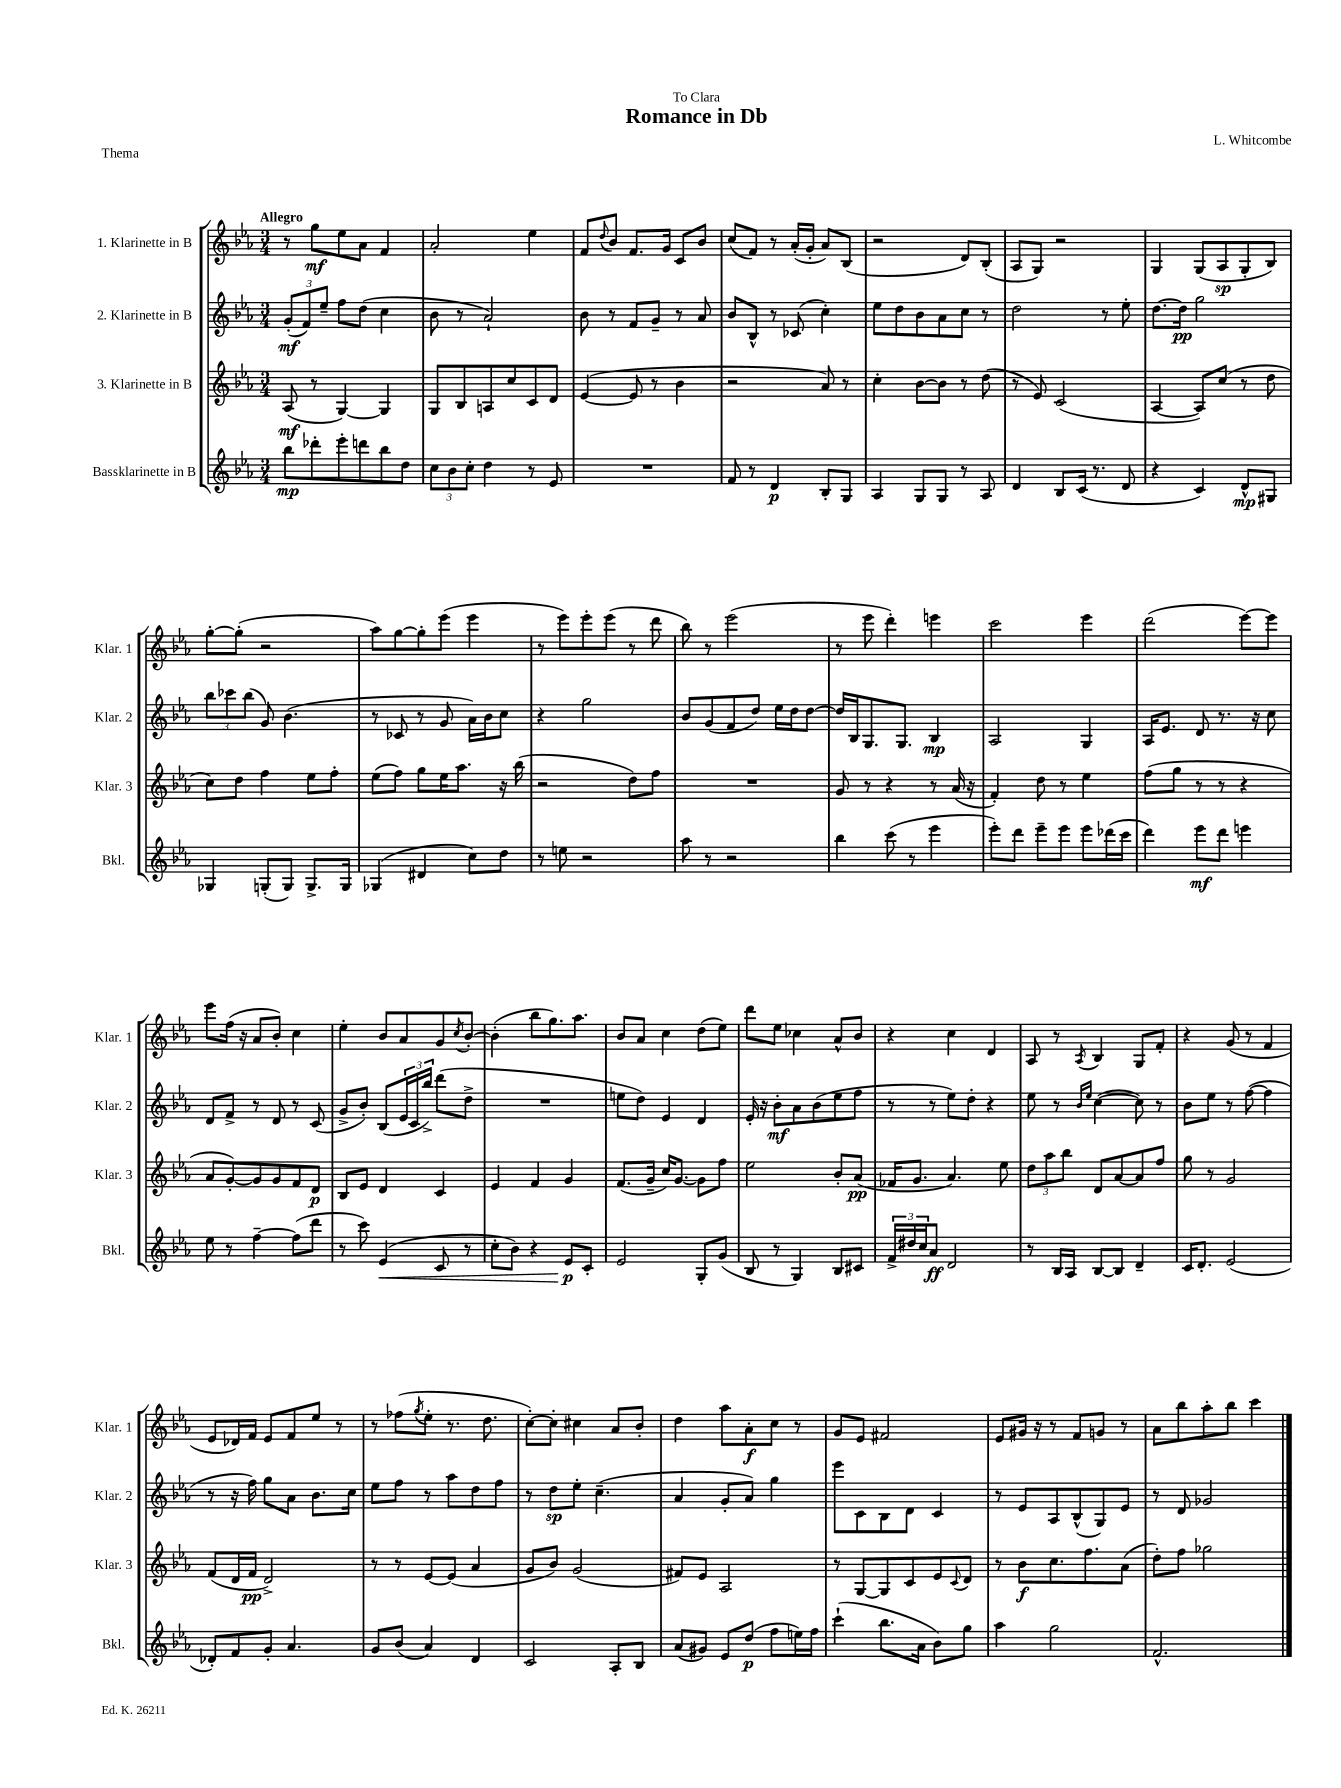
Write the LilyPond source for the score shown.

\header { title = "Romance in Db" composer = "L. Whitcombe" dedication = "To Clara" piece = "Thema" }
<<
\new StaffGroup <<
\new Staff = "s0" \with { instrumentName = "1. Klarinette in B" shortInstrumentName = "Klar. 1" } {
    \clef treble \key ees \major \numericTimeSignature \time 3/4 \tempo "Allegro"
    r8 g''8\mf ees''8 aes'8 f'4 |
    aes'2-. ees''4 |
    f'8 \appoggiatura { d''8 } bes'8 f'8. g'16 c'8 bes'8 |
    c''8( f'8) r8 aes'16-.( g'16-. aes'8) bes8( |
    r2 d'8) bes8-.( |
    aes8 g8) r2 |
    g4 g8( aes8\sp g8-. bes8) |
    g''8~-. g''8-.( r2 |
    aes''8) g''8~ g''8-. ees'''8( ees'''4 |
    r8 ees'''8) ees'''8-. ees'''8( r8 d'''8 |
    bes''8) r8 ees'''2( |
    r8 ees'''8 d'''4-.) e'''4 |
    c'''2 ees'''4 |
    d'''2( ees'''8~) ees'''8 |
    ees'''8 f''16( r16 aes'8 bes'8-.) c''4 |
    ees''4-. bes'8 aes'8 g'8 \acciaccatura { c''8 } bes'8~-. |
    bes'4-.( bes''8 g''8.) aes''8. |
    bes'8 aes'8 c''4 d''8( ees''8) |
    d'''8 ees''8 ces''4 aes'8-^ bes'8 |
    r4 c''4 d'4 |
    aes8 r8 \acciaccatura { aes8 } bes4 g8 f'8-. |
    r4 g'8( r8 f'4 |
    ees'8 des'16) f'16 ees'8 f'8 ees''8 r8 |
    r8 fes''8( \acciaccatura { g''8 } ees''8-. r8. d''8. |
    c''8~-.) c''8-. cis''4 aes'8 bes'8-. |
    d''4 aes''8 aes'8-.\f c''8 r8 |
    g'8 ees'8 fis'2 |
    ees'8 gis'16 r16 r8 f'8 g'8 r8 |
    aes'8 bes''8 aes''8-. bes''8 c'''4 \bar "|." |
}
\new Staff = "s1" \with { instrumentName = "2. Klarinette in B" shortInstrumentName = "Klar. 2" } {
    \clef treble \key ees \major \numericTimeSignature \time 3/4
    \tuplet 3/2 { g'8-.\mf( f'8) ees''8-- } f''8 d''8( c''4 |
    bes'8 r8 aes'2-!) |
    bes'8 r8 f'8 g'8-- r8 aes'8 |
    bes'8 bes8-^ r8 ces'8( c''4-.) |
    ees''8 d''8 bes'8 aes'8 c''8 r8 |
    d''2 r8 ees''8-. |
    d''8.~ d''16\pp g''2 |
    \tuplet 3/2 { bes''8 ces'''8 bes''8( } g'8) bes'4.( |
    r8 ces'8 r8 g'8 aes'16) bes'16 c''8 |
    r4 g''2 |
    bes'8 g'8( f'8 d''8) ees''16 d''16 d''8~ |
    d''16 bes16 g8. g8. bes4\mp |
    aes2 g4 |
    aes16 ees'8. d'8 r8. r16 c''8 |
    d'8 f'8-> r8 d'8 r8 c'8( |
    g'8-> bes'8-.) bes8( \tuplet 3/2 { ees'16 c'16 bes''16->) } d'''8( d''8-> |
    R2. |
    e''8 d''8) ees'4 d'4 |
    ees'16-. r16 bes'8-.\mf aes'8 bes'8( ees''8 f''8 |
    r8 r8 ees''8) d''8-. r4 |
    ees''8 r8 \grace { bes'16 ees''16 } c''4~( c''8) r8 |
    bes'8 ees''8 r8 f''8~( f''4 |
    r8 r16 f''16) g''8 aes'8 bes'8. c''16 |
    ees''8 f''8 r8 aes''8 d''8 f''8 |
    r8 d''8\sp ees''8-. c''4.--( |
    aes'4 g'8-. aes'8) g''4 |
    ees'''8 c'8 bes8 d'8 c'4 |
    r8 ees'8 aes8 bes8-^( g8) ees'8 |
    r8 d'8 ges'2 \bar "|." |
}
\new Staff = "s2" \with { instrumentName = "3. Klarinette in B" shortInstrumentName = "Klar. 3" } {
    \clef treble \key ees \major \numericTimeSignature \time 3/4
    aes8\mf( r8 g4~) g4 |
    g8 bes8 a8 c''8 c'8 d'8 |
    ees'4~( ees'8 r8 bes'4 |
    r2 aes'8) r8 |
    c''4-. bes'8~ bes'8 r8 d''8( |
    r8 ees'8) c'2( |
    aes4~ aes8) c''8( r8 d''8 |
    c''8) d''8 f''4 ees''8 f''8-. |
    ees''8( f''8) g''8 ees''16 aes''8. r16 bes''16( |
    r2 d''8) f''8 |
    R2. |
    g'8 r8 r4 r8 aes'16( r16 |
    f'4-.) d''8 r8 ees''4 |
    f''8( g''8 r8 r8 r4 |
    aes'8 g'8~-.) g'8 g'8 f'8 d'8\p |
    bes8 ees'8 d'4 c'4 |
    ees'4 f'4 g'4 |
    f'8.( g'16-- c''16) g'8.~ g'8 f''8 |
    ees''2 bes'8-. aes'8\pp( |
    fes'16 g'8. aes'4.) ees''8 |
    \tuplet 3/2 { d''8 aes''8 bes''8 } d'8 aes'8~ aes'8 f''8 |
    g''8 r8 g'2 |
    f'8( d'16 f'16\pp d'2->) |
    r8 r8 ees'8~ ees'8( aes'4 |
    g'8 bes'8) g'2( |
    fis'8) ees'8 aes2 |
    r8 g8~ g8 c'8 ees'8 \appoggiatura { c'8 } d'8 |
    r8 bes'8\f c''8. f''8. aes'8( |
    d''8-.) f''8 ges''2 \bar "|." |
}
\new Staff = "s3" \with { instrumentName = "Bassklarinette in B" shortInstrumentName = "Bkl." } {
    \clef treble \key ees \major \numericTimeSignature \time 3/4
    bes''8\mp des'''8-. ees'''8-. d'''8 bes''8 d''8 |
    \tuplet 3/2 { c''8 bes'8 c''8-. } d''4 r8 ees'8 |
    R2. |
    f'8 r8 d'4\p bes8-. g8 |
    aes4 g8 g8 r8 aes8 |
    d'4 bes8 c'16( r8. d'8 |
    r4 c'4) d'8-^\mp gis8 |
    ges4 g8-.( g8) g8.-> g16 |
    ges4( dis'4 c''8) d''8 |
    r8 e''8 r2 |
    aes''8 r8 r2 |
    bes''4 c'''8( r8 ees'''4 |
    ees'''8-.) d'''8 ees'''8-- ees'''8 ees'''8 des'''16( c'''16 |
    d'''4) ees'''8\mf d'''8 e'''4 |
    ees''8 r8 f''4~-- f''8( d'''8 |
    r8 c'''8) ees'4\<( c'8 r8 |
    c''8-. bes'8) r4 ees'8\p\! c'8-. |
    ees'2 g8-. g'8( |
    bes8 r8 g4) bes8 cis'8 |
    \tuplet 3/2 { f'16-> dis''16 c''16 } aes'8\ff d'2 |
    r8 bes16 aes16 bes8~ bes8 d'4-- |
    c'16 d'8.-. ees'2( |
    des'8-.) f'8 g'8-. aes'4. |
    g'8 bes'8( aes'4) d'4 |
    c'2 aes8-. bes8 |
    aes'8( gis'8) ees'8 d''8\p( f''8 e''16) f''16 |
    c'''4-!( bes''8. aes'16 bes'8) g''8 |
    aes''4 g''2 |
    f'2.-^ \bar "|." |
}
>>
>>
\layout { \context { \Score \remove "Bar_number_engraver" } }
